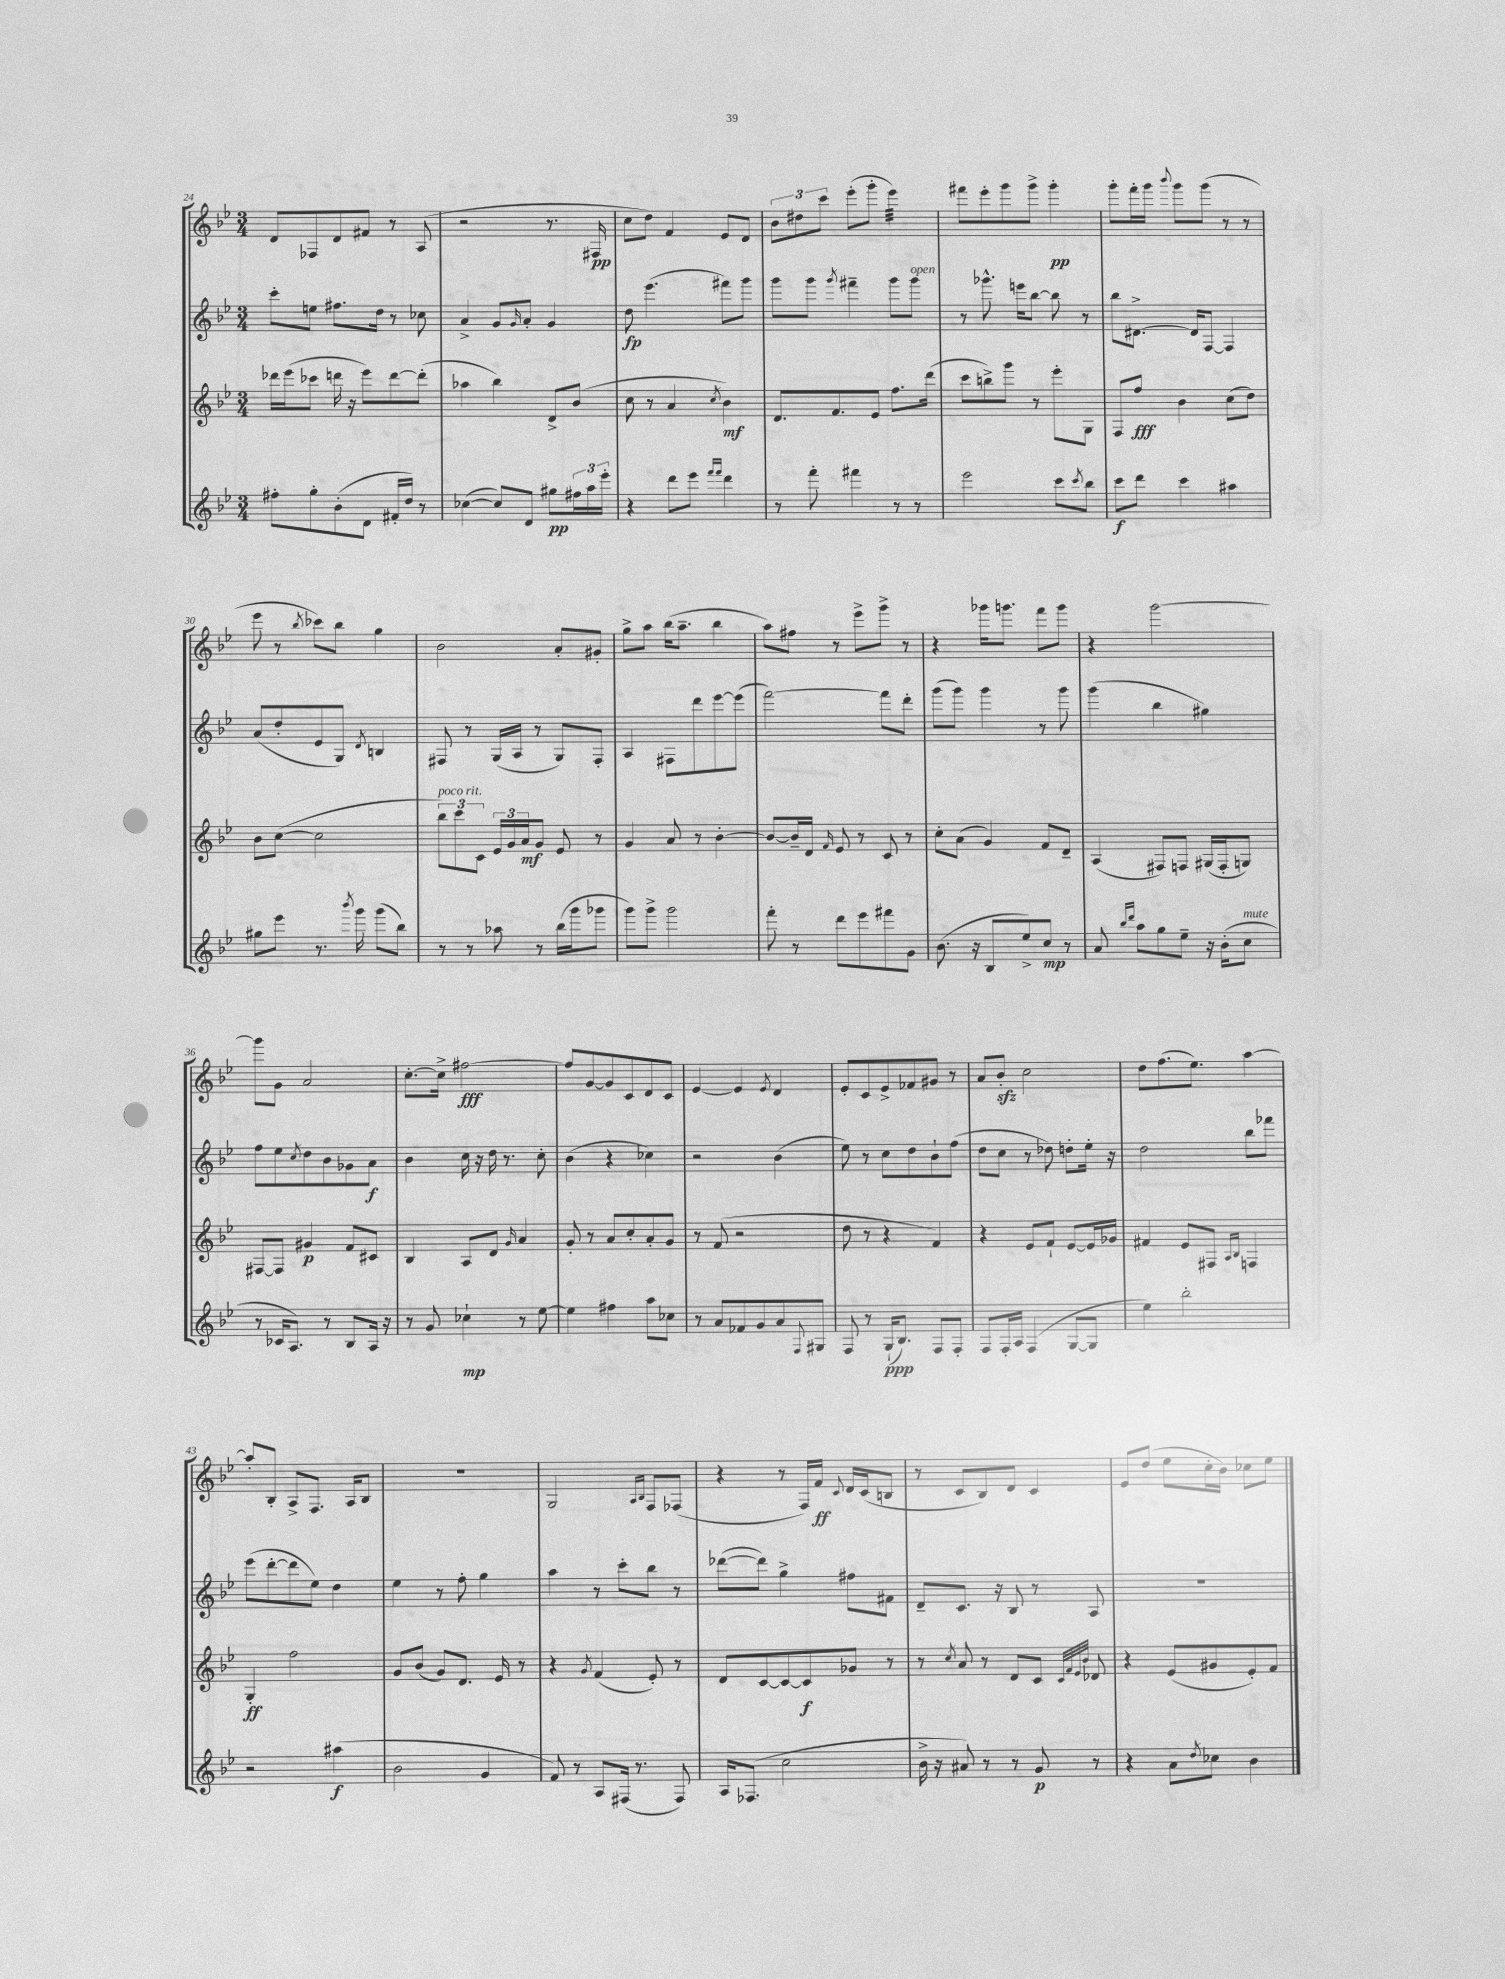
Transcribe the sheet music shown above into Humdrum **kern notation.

**kern	**kern	**kern	**kern
*staff4	*staff3	*staff2	*staff1
*clefG2	*clefG2	*clefG2	*clefG2
*k[b-e-]	*k[b-e-]	*k[b-e-]	*k[b-e-]
*M3/4	*M3/4	*M3/4	*M3/4
8ff#'	16ddd-	8ccc'	8d
.	(16eee-	.	.
8gg'	8ccc-	8ee	8F-
(8b-'	16ddd	8.ff#	8d
.	16r	.	.
8d	8eee-)	.	8f#
.	.	16dd	.
16f#'	[8ddd	8r	8r
16dd)	.	.	.
8r	(8ddd']	8cc-	(8A
=	=	=	=
([4cc-	4aa-	4a^	2r
8cc-])	4bb-)	8g	.
.	.	16qqg	.
8d	.	8a'	.
8gg#	8d^	4g	8.r
24ff#	(8b-	.	.
24aa	.	.	.
.	.	.	16F#
24eee-'	.	.	.
=	=	=	=
4r	8cc	8dd	8cc
.	8r	(4.eee-	8dd)
8ddd	4a	.	4f
8eee-	.	.	.
16qqfff	.	.	.
16qqfff	8qcc	.	.
4ddd	4b-)	8fff#)	8e-
.	.	8ggg	8d
=	=	=	=
8r	8.d	8ggg	12b-
.	.	.	12dd#
8fff'	.	8ggg	.
.	.	.	12ccc
.	8.f	.	.
.	.	8qggg	.
4fff#	.	4fff#~	(8eee-'
.	8e-	.	8ggg'
8r	8.ff	8ggg	4eee-)
8r	.	8ggg	.
.	(16ddd	.	.
=	=	=	=
2eee-	8ccc	8r	8fff#
.	8bb^)	8.ggg-^^	8eee-'
.	8ggg	.	8ggg
.	.	16eee	.
.	8r	[8bb-	8ggg^
8ccc	8eee-'	8bb-]	4ggg'
8qccc	.	.	.
8bb-	8G	8r	.
=	=	=	=
8ccc	8F	8bb-	8ggg'
8ddd	8ff	[8.d#^	16fff'
.	.	.	16ggg
.	.	.	8qqbbb-
4ccc	4b-	.	8ggg
.	.	16d#]	.
.	.	[8F	(8ggg
4aa#	(8cc	4F]	8r
.	8dd)	.	8r
=	=	=	=
8gg#	8b-	(8a	8eee-
8eee-	([8cc	8dd'	8r
.	.	.	8qbb-
8.r	2cc]	8e-	8ccc-)
.	.	8G)	8bb-
8qbbb-	.	.	.
16ggg	.	.	.
.	.	8qd	.
(8ggg	.	4B	4gg
8bb-)	.	.	.
=	=	=	=
8r	12bb-)	8F#	2b-
.	12ccc	.	.
8r	.	8r	.
.	12c	.	.
8aa-	24e-	(16G	.
.	24g	.	.
.	.	16A	.
.	24a	.	.
8r	8g	8r	.
(16bb-	8e-	8G)	8a'
16ggg	.	.	.
8ggg-	8r	8F#'	8g#'
=	=	=	=
8ggg)	4g	4A	8gg^
8ggg^	.	.	8aa
2ggg	8a	8F#	(16bb-
.	.	.	8.aa~
.	8r	8ddd	.
.	[4b-'	[8eee-	4bb-
.	.	(8eee-]	.
=	=	=	=
8fff'	8b-_	[2fff)	8aa)
8r	16b-~]	.	8ff#
.	16d	.	.
.	16qqf	.	.
8ddd	8e-	.	8r
8eee-	8r	.	8eee-^
8fff#	8c	8fff]	8ggg^
8g	8r	8ddd'	8r
=	=	=	=
(8.b-	8cc'	(8ggg	4r
.	(8a	8ggg)	.
16r	.	.	.
8B-	4g)	4ggg	16ggg-
.	.	.	8.ggg
8ee-^)	.	.	.
8cc	8f	8r	8fff
8r	8d~	8ggg	8ggg
=	=	=	=
8a	(4A	(4ggg	4r
16qqbb-	.	.	.
16qqddd	.	.	.
8aa	.	.	.
8gg	8F#)	4bb-	[2ggg
8ee-~	8F	.	.
16r	(16G#	4gg#)	.
(16b-'	16F'	.	.
8cc	8G)	.	.
=	=	=	=
8r	[8F#	8ff	8ggg]
16c-	8F#]	8ee-	8g
8.A)	.	.	.
.	.	8qcc	.
.	4g#	8dd	2a
8r	.	8b-	.
8B-	8f	8g-	.
16A	8c#	8a	.
16r	.	.	.
=	=	=	=
8r	4B-	4b-	[8.cc'
8g	.	.	.
.	.	.	16cc^]
4cc-`	8A	16cc	[2ff#
.	.	16r	.
.	8d	16dd	.
.	.	8.r	.
.	16qqg	.	.
8r	4a	.	.
[8ee-	.	8cc'	.
=	=	=	=
4ee-]	8g'	(4b-	8ff#]
.	8r	.	[8g
4ff#	8a	4r	8g]
.	8cc'	.	8c
8aa	8a'	4cc-)	8d
8cc-	8g	.	8c
=	=	=	=
8r	8r	2r	[4e-
8a	(8f	.	.
8f-	2r	.	4e-]
8g	.	.	.
.	.	.	8qe-
8a	.	(4b-	4d
8qqF	.	.	.
8G#	.	.	.
=	=	=	=
8F	8dd	8ee-)	8e-'
8r	8r	8r	8c
(16G`	4r	8cc	8e-^
8.B-)	.	.	.
.	.	8dd	8f-
8F	4f)	8b-`	8g#
8F'	.	(8ff	8r
=	=	=	=
8F	4r	8dd	8a
16F'	.	8cc	8b-'
16A	.	.	.
(4F	8e-	8r	2cc
.	8f`	8dd-)	.
[8G	[8e-	8dd'	.
8G]	16e-]	16ee-'	.
.	16g-	16r	.
=	=	=	=
4ee-)	4f#	2dd	8dd
.	.	.	(8.ff
2bb-'	8e-	.	.
.	.	.	8.ee-)
.	8F#	.	.
.	16qqA	.	.
.	16qqB-	.	.
.	4F	8bb-	[4aa
.	.	8fff-	.
=	=	=	=
2r	4G'	(8eee-	8aa']
.	.	[8ddd'	8B-'
.	2ff	8ddd]	8A^
.	.	8ee-)	8.F
(4aa#	.	4dd	.
.	.	.	16A
.	.	.	8B-
=	=	=	=
2b-	8g	4ee-	2.r
.	(8b-	.	.
.	8g)	8r	.
.	8.d	8ff'	.
4g	.	4gg	.
.	16e-	.	.
.	8r	.	.
=	=	=	=
8f)	4r	4aa	2G
8r	.	.	.
.	8qg	.	.
8A	(4f	8r	.
(16F#	.	8ccc'	.
8.r	.	.	.
.	.	.	16qqA
.	.	.	16qqB-
.	8e-')	8bb-	8F
8F#)	8r	8r	(8F-
=	=	=	=
16A	8d	([8ddd-	4r
(8.F-	.	.	.
.	[8c	8ddd-])	.
2cc	8c_	4gg^	8r
.	8c]	.	16F)
.	.	.	16f
.	.	.	8qqc
.	8g-	8ff#	16d
.	.	.	(16c
.	8r	8f#	8B
=	=	=	=
16b-^	8r	8d~	8r
16r	.	.	.
.	8qcc	.	.
8a#)	8a	8.c	8c
8r	8r	.	8B-)
.	.	16r	.
8r	8d	8B-	8d
8g	8c	8r	4c
.	32qqc	.	.
.	32qqf	.	.
.	32qqe-	.	.
.	32qqb-	.	.
8r	8d-	8A	.
=	=	=	=
4r	4r	2.r	8e-
.	.	.	(8dd
8a	(8e-	.	8ee-
8qdd	.	.	.
8cc-	8g#	.	16cc'
.	.	.	16b-)
4b-	8e-')	.	8cc-
.	8f	.	8ee-
==	==	==	==
*-	*-	*-	*-
